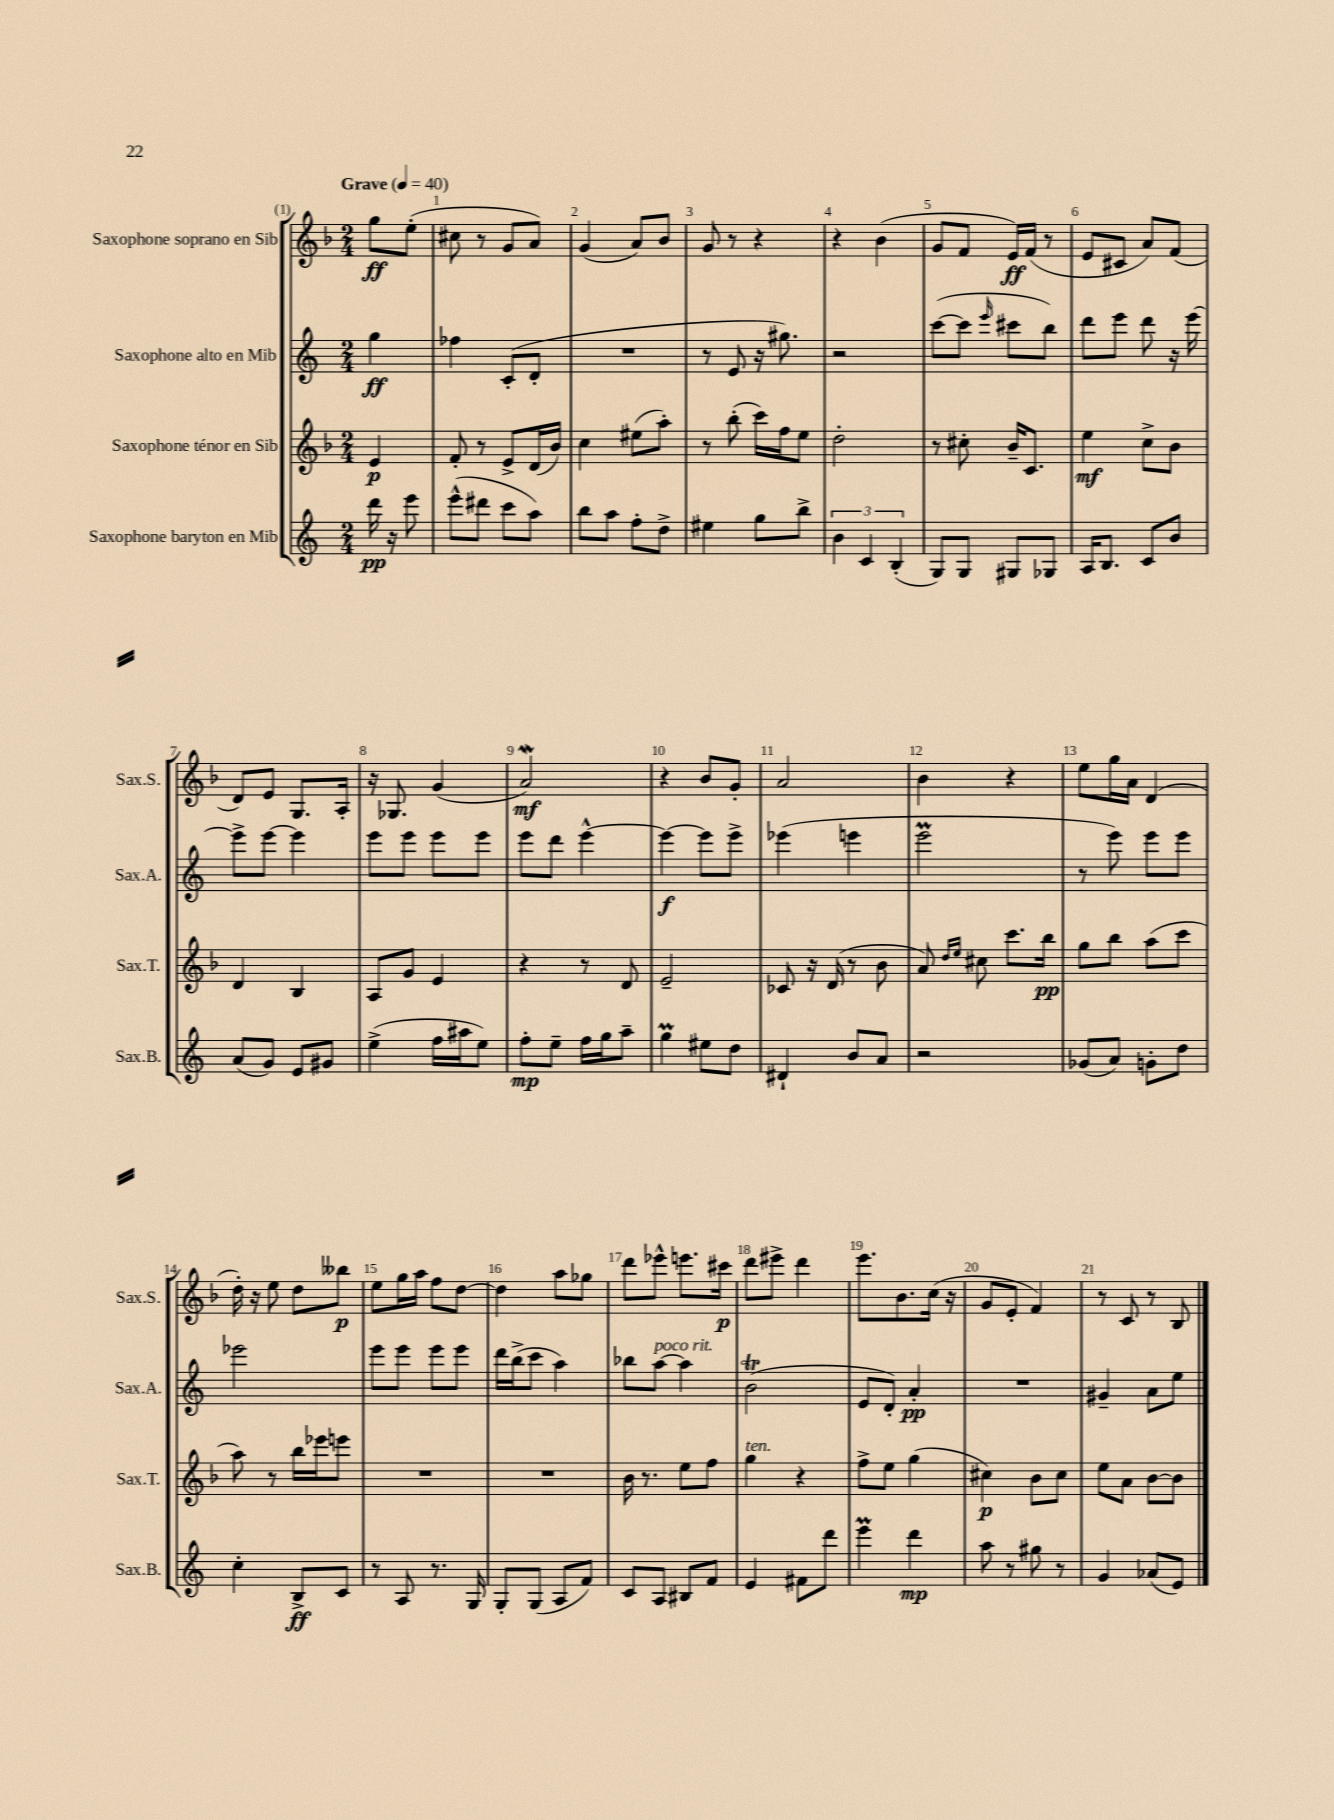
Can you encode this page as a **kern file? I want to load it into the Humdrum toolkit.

**kern	**dynam	**kern	**dynam	**kern	**dynam	**kern	**dynam
*part4	*part4	*part3	*part3	*part2	*part2	*part1	*part1
*staff4	*staff4	*staff3	*staff3	*staff2	*staff2	*staff1	*staff1
*I"Saxophone baryton en Mib	*	*I"Saxophone ténor en Sib	*	*I"Saxophone alto en Mib	*	*I"Saxophone soprano en Sib	*
*I'Sax.B.	*	*I'Sax.T.	*	*I'Sax.A.	*	*I'Sax.S.	*
*clefG2	*	*clefG2	*	*clefG2	*	*clefG2	*
*k[]	*	*k[b-]	*	*k[]	*	*k[b-]	*
*M2/4	*	*M2/4	*	*M2/4	*	*M2/4	*
*MM40	*	*MM40	*	*MM40	*	*MM40	*
=	=	=	=	=	=	=	=
!	!	!	!	!	!	!LO:TX:a:B:t=Grave	!
16ddd\	pp	4e/	p	4gg\	ff	8gg\L	ff
16r	.	.	.	.	.	.	.
8eee\	.	.	.	.	.	(8ee'\J	.
=1	=1	=1	=1	=1	=1	=1	=1
(8eee^^\L	.	8f'/	.	4ff-X\	.	8cc#X\	.
8ddd#X\J	.	8r	.	.	.	8r	.
8ccc\L	.	8e^/L	.	(8c'/L	.	8g/L	.
8aa\J)	.	(16d/L	.	8d'/J	.	8a/J)	.
.	.	16b-/JJ)	.	.	.	.	.
=2	=2	=2	=2	=2	=2	=2	=2
8bb\L	.	4cc\	.	2r	.	(4g/	.
8aa\J	.	.	.	.	.	.	.
8ff'\L	.	(8ee#X\L	.	.	.	8a/L)	.
8dd^\J	.	8aa'\J)	.	.	.	8b-/J	.
=3	=3	=3	=3	=3	=3	=3	=3
4ee#X\	.	8r	.	8r	.	8g/	.
.	.	(8bb-'\	.	8e/	.	8r	.
8gg\L	.	16ccc\LL)	.	16r	.	4r	.
.	.	16ff\J	.	8.gg#X\)	.	.	.
8bb^\J	.	8ee\J	.	.	.	.	.
=4	=4	=4	=4	=4	=4	=4	=4
6b\	.	2dd'\	.	2r	.	4r	.
6c/	.	.	.	.	.	.	.
.	.	.	.	.	.	(4b-\	.
(6B'/	.	.	.	.	.	.	.
=5	=5	=5	=5	=5	=5	=5	=5
8G/L)	.	8r	.	([8ccc\L	.	8g/L	.
8G/J	.	8cc#X'\	.	8ccc\J]	.	8f/J	.
.	.	.	.	16qqeee/	.	.	.
8G#X/L	.	16b-~/KL	.	8ccc#X\L	.	16e/LL)	ff
.	.	8.c/J	.	.	.	(16f/JJ	.
8G-X/J	.	.	.	8bb\J)	.	8r	.
=6	=6	=6	=6	=6	=6	=6	=6
16A/KL	.	4ee\	mf	8ddd\L	.	8e/L	.
8.B/J	.	.	.	.	.	.	.
.	.	.	.	8eee\J	.	8c#X/J	.
8c/L	.	8cc^\L	.	8ddd\	.	8a/L)	.
8b/J	.	8b-\J	.	16r	.	(8f/J	.
.	.	.	.	[16eee\	.	.	.
!!LO:LB:g=z
=7	=7	=7	=7	=7	=7	=7	=7
(8a/L	.	4d/	.	8eee^\L]	.	8d/L)	.
8g/J)	.	.	.	[8eee\J	.	8e/J	.
8e/L	.	4B-/	.	4eee\]	.	8.G/L	.
8g#X/J	.	.	.	.	.	.	.
.	.	.	.	.	.	16A'/Jk	.
=8	=8	=8	=8	=8	=8	=8	=8
(4ee^\	.	8A/L	.	8eee\L	.	16r	.
.	.	.	.	.	.	8.G-X/	.
.	.	8g/J	.	8eee\J	.	.	.
16ff\LL	.	4e/	.	8eee\L	.	(4g/	.
16aa#X\J	.	.	.	.	.	.	.
8ee\J)	.	.	.	8eee\J	.	.	.
=9	=9	=9	=9	=9	=9	=9	=9
8ff'\L	mp	4r	.	8eee\L	.	2aW/)	mf
8ee~\J	.	.	.	8ddd\J	.	.	.
16ff\LL	.	8r	.	[4eee^^\	.	.	.
16gg\J	.	.	.	.	.	.	.
8aa~\J	.	8d/	.	.	.	.	.
=10	=10	=10	=10	=10	=10	=10	=10
4ggM\	.	2e~/	.	4eee\_	f	4r	.
8ee#X\L	.	.	.	8eee\L]	.	8b-/L	.
8dd\J	.	.	.	8eee^\J	.	8g'/J	.
=11	=11	=11	=11	=11	=11	=11	=11
4d#X`/	.	8c-X/	.	(4eee-X\	.	2a/	.
.	.	16r	.	.	.	.	.
.	.	(16d/	.	.	.	.	.
8b/L	.	8r	.	4eeen\	.	.	.
8a/J	.	8b-\	.	.	.	.	.
=12	=12	=12	=12	=12	=12	=12	=12
2r	.	8a/)	.	2eeem\	.	4b-\	.
.	.	16qqdd/LL	.	.	.	.	.
.	.	16qqee/JJ	.	.	.	.	.
.	.	8cc#X\	.	.	.	.	.
.	.	8.ccc\L	.	.	.	4r	.
.	.	16bb-\Jk	pp	.	.	.	.
=13	=13	=13	=13	=13	=13	=13	=13
(8g-X/L	.	8gg\L	.	8r	.	8ee\L	.
8a/J)	.	8bb-\J	.	8eee\)	.	16gg\L	.
.	.	.	.	.	.	16a\JJ	.
8gn'\L	.	(8aa\L	.	8eee\L	.	(4d/	.
8dd\J	.	8ccc\J	.	8eee\J	.	.	.
!!LO:LB:g=z
=14	=14	=14	=14	=14	=14	=14	=14
4cc'\	.	8aa\)	.	2eee-X\	.	16dd'\)	.
.	.	.	.	.	.	16r	.
.	.	8r	.	.	.	8ee\	.
8B^/L	ff	16bb-\LL	.	.	.	8dd\L	.
.	.	16eee-X\J	.	.	.	.	.
8c/J	.	8eeen\J	.	.	.	8bb--X\J	p
=15	=15	=15	=15	=15	=15	=15	=15
8r	.	2r	.	8eee\L	.	8ee\L	.
8A/	.	.	.	8eee\J	.	16gg\L	.
.	.	.	.	.	.	16aa\JJ	.
8.r	.	.	.	8eee\L	.	8ff\L	.
.	.	.	.	8eee\J	.	[8dd\J	.
16G/	.	.	.	.	.	.	.
=16	=16	=16	=16	=16	=16	=16	=16
8G'/L	.	2r	.	16ddd\LL	.	4dd\]	.
.	.	.	.	(16bb^\J	.	.	.
(8G/J	.	.	.	8ccc\J	.	.	.
8A/L	.	.	.	4aa\)	.	8aa\L	.
8f/J)	.	.	.	.	.	8gg-X\J	.
=17	=17	=17	=17	=17	=17	=17	=17
8c/L	.	16b-\	.	8bb-X\L	.	8ddd\L	.
.	.	8.r	.	.	.	.	.
!	!	!	!	!LO:TX:a:i:t=poco rit.	!	!	!
8A/J	.	.	.	[8aa\J	.	8eee-X^^\J	.
8B#X/L	.	8ee\L	.	4aa\]	.	8.eeen\L	.
8f/J	.	8ff\J	.	.	.	.	.
.	.	.	.	.	.	16ccc#X\Jk	p
=18	=18	=18	=18	=18	=18	=18	=18
!	!	!LO:TX:a:i:t=ten.	!	!	!	!	!
4e/	.	4gg\	.	(2bt\	.	8ddd\L	.
.	.	.	.	.	.	8eee#X^\J	.
8f#X\L	.	4r	.	.	.	4ddd\	.
8ddd\J	.	.	.	.	.	.	.
=19	=19	=19	=19	=19	=19	=19	=19
4eeem\	.	8ff^\L	.	8e/L	.	8.eee\L	.
.	.	8ee\J	.	8d'/J)	.	.	.
.	.	.	.	.	.	8.b-\	.
4ddd\	mp	(4gg\	.	4a'/	pp	.	.
.	.	.	.	.	.	(16cc\Jk	.
.	.	.	.	.	.	16r	.
=20	=20	=20	=20	=20	=20	=20	=20
8aa\	.	4cc#X\)	p	2r	.	8g/L	.
8r	.	.	.	.	.	8e'/J	.
8gg#X\	.	8b-\L	.	.	.	4f/)	.
8r	.	8cc#\J	.	.	.	.	.
=21	=21	=21	=21	=21	=21	=21	=21
4g/	.	8ee\L	.	4g#X~/	.	8r	.
.	.	8a\J	.	.	.	8c/	.
(8a-X/L	.	[8b-\L	.	8a\L	.	8r	.
8e/J)	.	8b-\J]	.	8ee\J	.	8B-/	.
==	==	==	==	==	==	==	==
*-	*-	*-	*-	*-	*-	*-	*-
